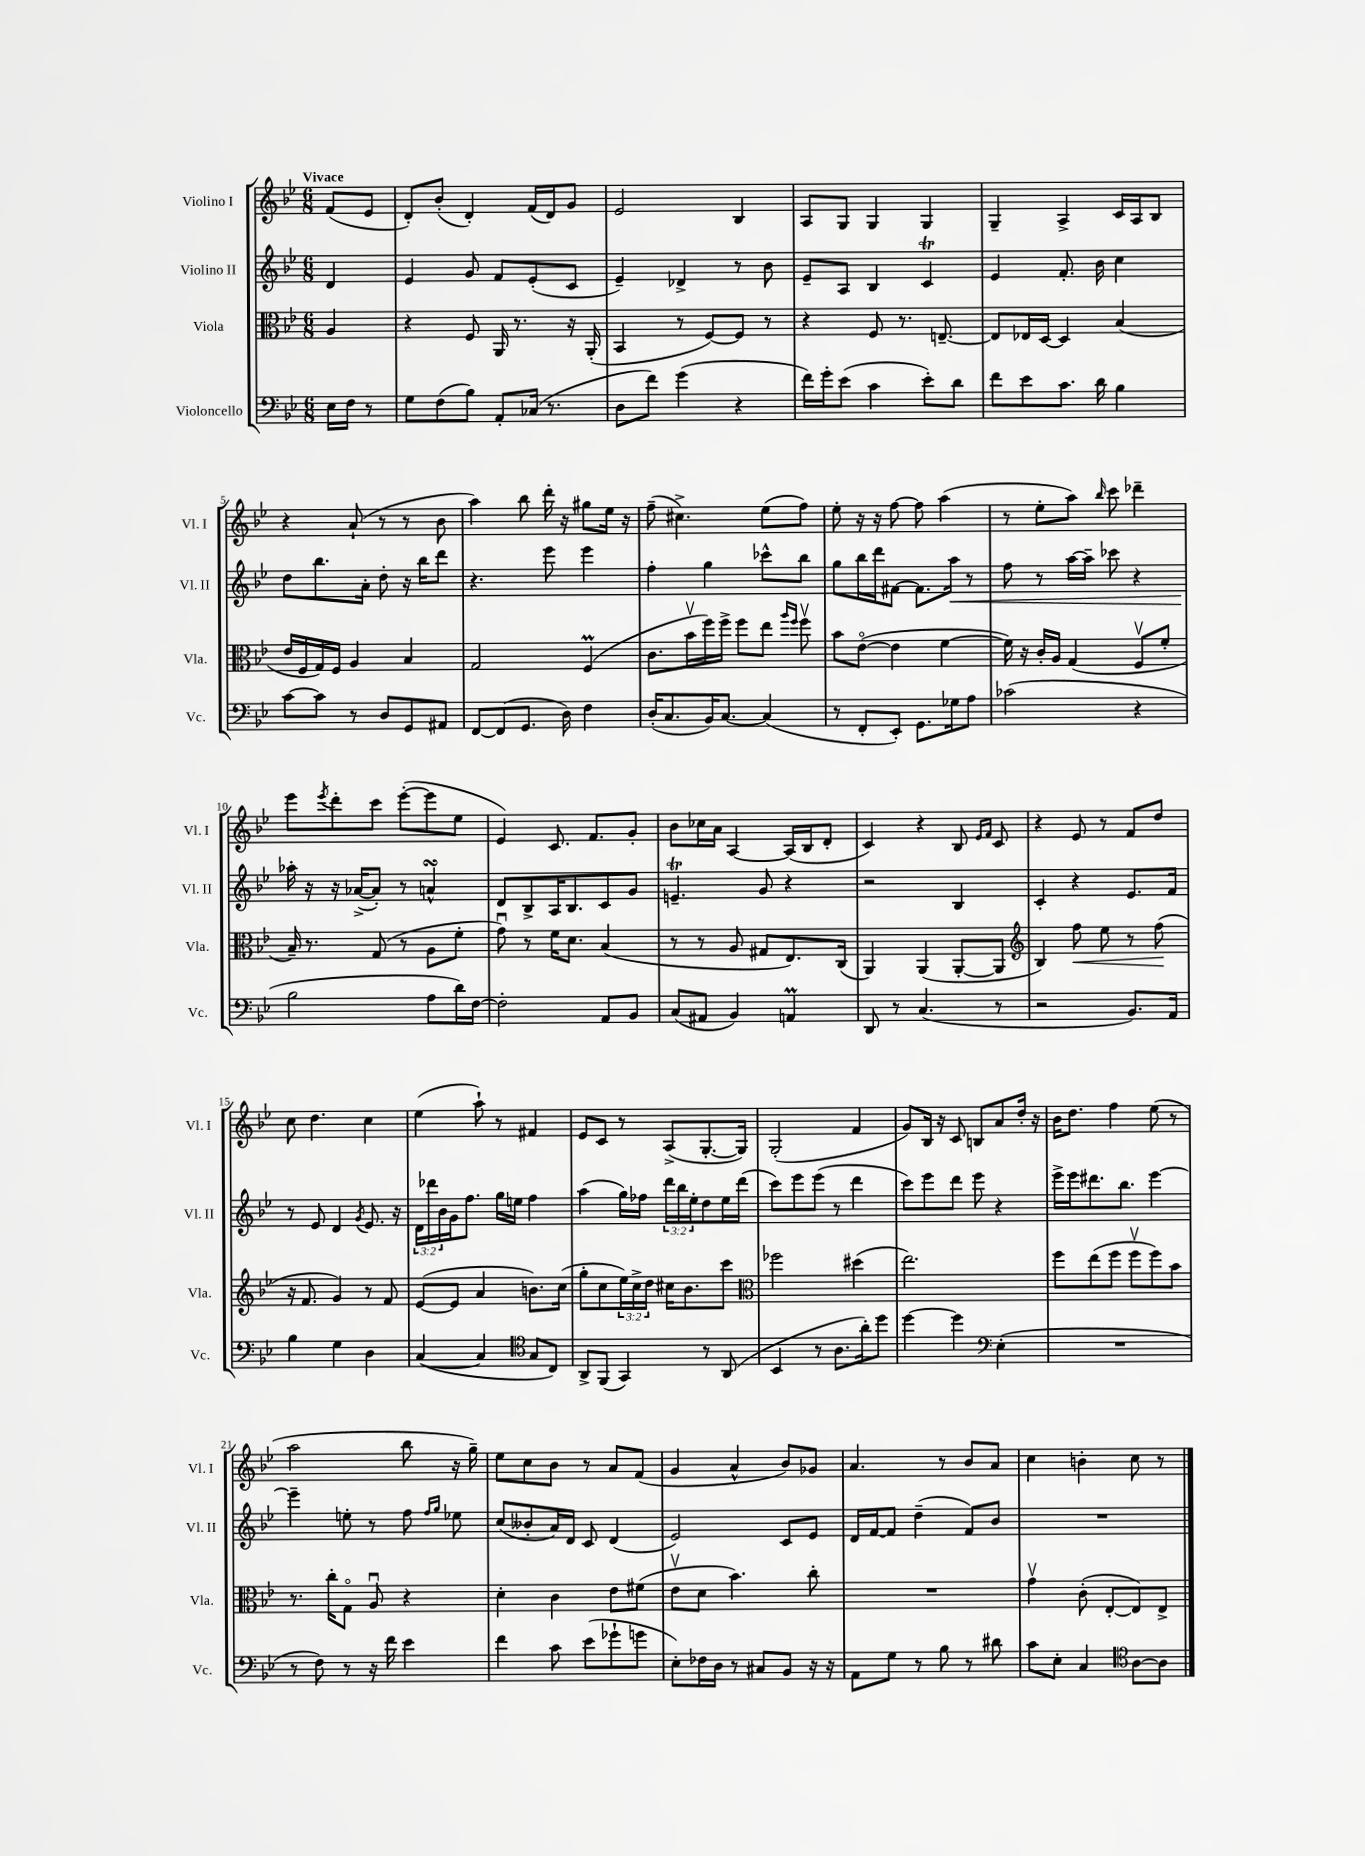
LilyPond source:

<<
\new StaffGroup <<
\new Staff = "s0" \with { instrumentName = "Violino I" shortInstrumentName = "Vl. I" } {
    \clef treble \key bes \major \numericTimeSignature \time 6/8 \partial 4 \tempo "Vivace"
    f'8( ees'8 |
    d'8-.) bes'8-.( d'4-.) f'16( d'16) g'8 |
    ees'2 bes4 |
    a8 g8 g4 g4 |
    g4-- a4-> c'16 a16 bes8 |
    r4 a'8-!( r8 r8 bes'8 |
    a''4) bes''8 d'''16-. r16 gis''8 ees''16 r16 |
    f''8--( cis''4.->) ees''8( f''8) |
    ees''8-. r16 r16 f''8~ f''8 a''4( |
    r8 ees''8-. a''8) \grace { bes''16 } c'''8 des'''4-- |
    ees'''8 \acciaccatura { ees'''8 } d'''8-. c'''8 ees'''8~-.( ees'''8 ees''8 |
    ees'4) c'8. f'8. g'8-. |
    bes'8 ces''16 a'16 a4~ a16( bes16 d'8-. |
    c'4) r4 bes8 \grace { ees'16 f'16 } c'8 |
    r4 ees'8 r8 f'8 d''8 |
    c''8 d''4. c''4 |
    ees''4( a''8-!) r8 fis'4 |
    ees'8 c'8 r8 a8->( g8.~-. g16) |
    g2-.( f'4 |
    g'8) bes16 r16 c'8 b8 a'8 d''16-. r16 |
    bes'16 d''8. f''4 ees''8( r8 |
    a''2 bes''8 r16 g''16--) |
    ees''8 c''8 bes'8 r8 a'8 f'8( |
    g'4 a'4-^ bes'8) ges'8 |
    a'4. r8 bes'8 a'8 |
    c''4 b'4-. c''8 r8 \bar "|." |
}
\new Staff = "s1" \with { instrumentName = "Violino II" shortInstrumentName = "Vl. II" } {
    \clef treble \key bes \major \numericTimeSignature \time 6/8 \override Staff.TupletNumber.text = #tuplet-number::calc-fraction-text \partial 4
    d'4 |
    ees'4 g'8 f'8 ees'8-.( c'8 |
    ees'4--) des'4-> r8 bes'8 |
    ees'8-- a8 bes4 c'4\trill |
    ees'4 f'8.-. bes'16 c''4 |
    d''8 bes''8. a'16-. d''8-. r16 bes''16 d'''8 |
    r4. ees'''8 ees'''4 |
    f''4-. g''4 ces'''8-^ bes''8 |
    g''8 bes''16 d'''16 fis'8~ fis'8. a''16\< r8 |
    f''8 r8 a''16~ a''16-- ces'''8 r4 |
    aes''16-.\! r16 r16 aes'16~->( aes'8-.) r8 a'4-^\turn |
    d'8 bes8-> a16 bes8. c'8 g'8 |
    e'4.--\trill g'8 r4 |
    r2 bes4 |
    c'4-. r4 ees'8. f'16 |
    r8 ees'8 d'4 \acciaccatura { g'8 } ees'8. r16 |
    \tuplet 3/2 { d'16 des'''16 bes'16 } g'16 f''8. g''16 e''16 f''4 |
    a''4( g''16) fes''16 \tuplet 3/2 { d'''16 bes''16 ees''16-. } d''8 ees''16 d'''16( |
    c'''8) ees'''8 ees'''8( r8 d'''4 |
    c'''8) ees'''8 d'''8 ees'''8 r4 |
    ees'''16-> ees'''16 dis'''8. bes''8. ees'''4~ |
    ees'''4-- e''8-. r8 f''8 \grace { f''16 g''16 } ees''8 |
    c''8( beses'8-. a'16) d'16 c'8 d'4( |
    ees'2) c'8 ees'8 |
    d'16 f'16~ f'8 d''4--( f'8) bes'8 |
    R2. \bar "|." |
}
\new Staff = "s2" \with { instrumentName = "Viola" shortInstrumentName = "Vla." } {
    \clef alto \key bes \major \numericTimeSignature \time 6/8 \override Staff.TupletNumber.text = #tuplet-number::calc-fraction-text \partial 4
    a4 |
    r4 f8 a,16 r8. r16 a,16-.( |
    bes,4 r8 f8~) f8 r8 |
    r4 f8 r8. e8.~-- |
    e8 ees16 d16~ d4 bes4( |
    ees'16 f16 g16) f16 a4 bes4 |
    g2 f4\prall( |
    c'8. bes'16\upbow f''16) f''16-> f''8 ees''8 \grace { a''16 f''16 } f''8\upbow |
    bes'8 ees'8~\flageolet( ees'4 f'4~ |
    f'16) r16 c'16-. a16 g4( f8\upbow f'8-. |
    bes16--) r8. g8( r8 a8 f'8-. |
    g'8\downbow) r8 f'16 d'8. bes4( |
    r8 r8 a8 gis8 ees8.) c16( |
    a,4) a,4( a,8~-. a,8 |
    \clef treble bes4) f''8\< ees''8 r8 f''8\!( |
    r16 f'8. g'4) r8 f'8 |
    ees'8~( ees'8 a'4 b'8.) c''16( |
    g''8-. c''8 \tuplet 3/2 { ees''16) c''16-> d''16 } cis''16 bes'8. c'''8 |
    \clef alto fes''2 dis''4( |
    ees''2.) |
    f''8 ees''8( f''8 f''8\upbow f''8) bes'8 |
    r8. c''16-. g8\flageolet a8\downbow r4 |
    d'4-. c'4 ees'8 fis'8( |
    ees'8\upbow d'8 bes'4.) c''8-. |
    R2. |
    g'4\upbow c'8-.( ees8~-. ees8) ees8-> \bar "|." |
}
\new Staff = "s3" \with { instrumentName = "Violoncello" shortInstrumentName = "Vc." } {
    \clef bass \key bes \major \numericTimeSignature \time 6/8 \partial 4
    ees16 f16 r8 |
    g8 f8( bes8) a,8-. ces16( r8. |
    d8 f'8) g'4( r4 |
    f'16) g'16-. ees'8( c'4 ees'8-.) d'8 |
    f'8 ees'8 c'8. d'16 bes4 |
    c'8~ c'8 r8 d8 g,8 ais,8 |
    f,8~ f,8( g,8. d16) f4 |
    d16-.( c8. bes,16) c8.~ c4( |
    r8 f,8-. ees,8-.) g,8. ges16 a8 |
    ces'2( r4 |
    bes2 a8 d'16) f16~ |
    f2-. a,8 bes,8 |
    c8( ais,8 bes,4) a,4\prall |
    d,8 r8 c4.( r8 |
    r2 bes,8.) a,16 |
    bes4 g4 d4 |
    c4~( c4 \clef tenor g8 c8) |
    a,8-> f,8( g,4) r8 a,8( |
    bes,4 r8 a8. a'16-.) d''8 |
    d''4~ d''4 \clef bass ees4-.( |
    R2. |
    r8 f8) r8 r16 f'16 ees'4 |
    f'4 c'8 ees'8( ges'8-! g'8 |
    ees8-.) fes16 d16 r8 cis8 bes,8 r16 r16 |
    a,8 g8 r8 bes8 r8 dis'8 |
    c'8 ees8-. c4 \clef tenor a8~ a8 \bar "|." |
}
>>
>>
